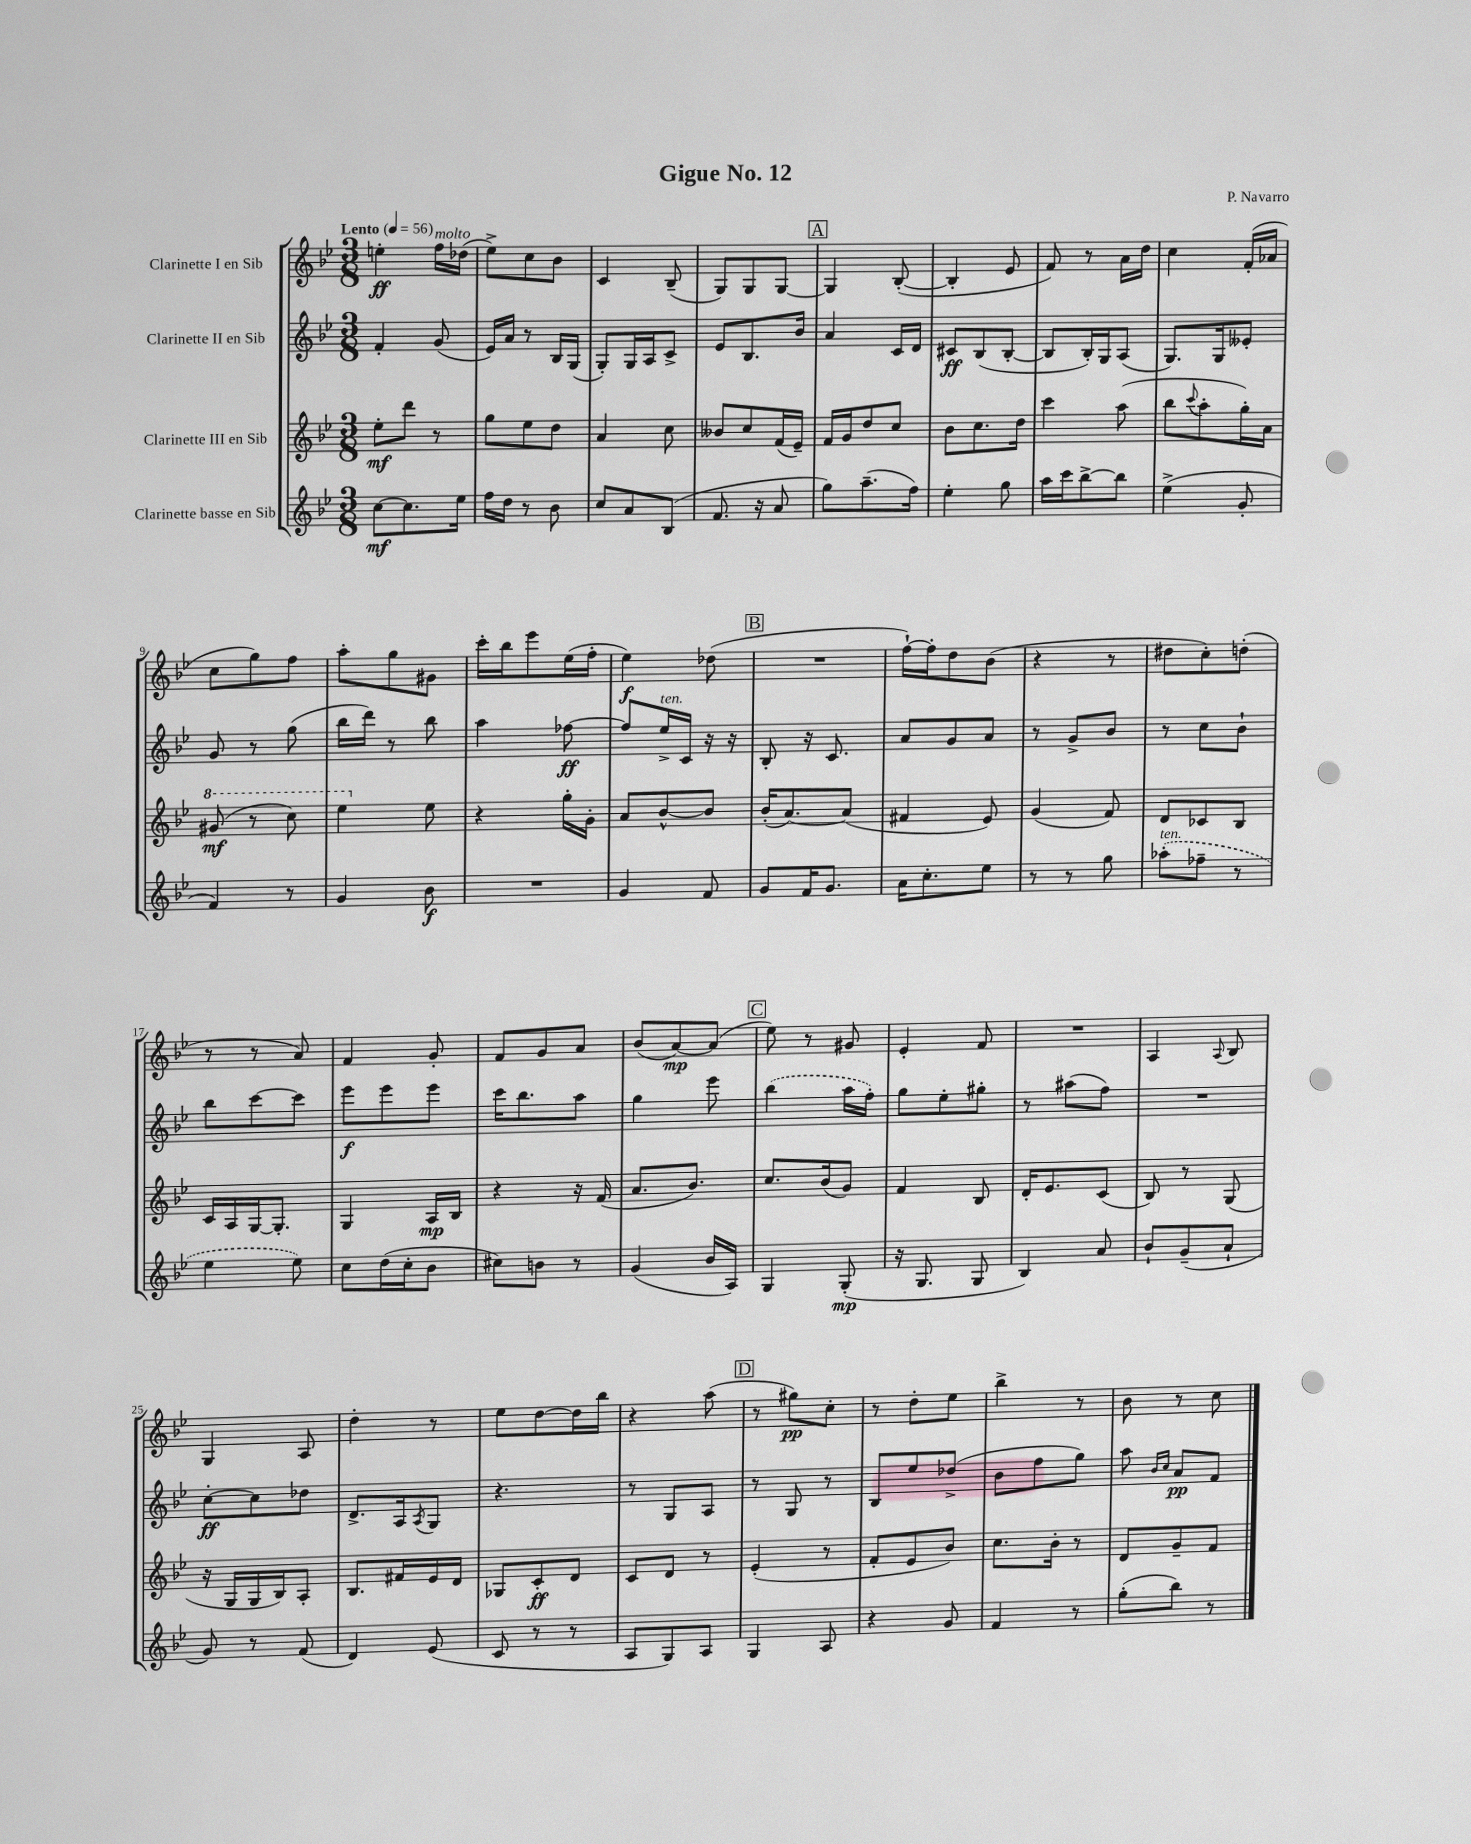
\header { title = "Gigue No. 12" composer = "P. Navarro" }
<<
\new StaffGroup <<
\new Staff = "s0" \with { instrumentName = "Clarinette I en Sib" } {
    \clef treble \key bes \major \numericTimeSignature \time 3/8 \tempo "Lento" 4 = 56
    e''4-.\ff f''16^\markup { \italic "molto" } des''16( |
    ees''8->) c''8 bes'8 |
    c'4 bes8--( |
    g8) g8 g8~ |
    \mark \markup { \box "A" } g4 bes8~-.( |
    bes4-. ees'8 |
    f'8) r8 a'16 d''16 |
    c''4 f'16-.( aes'16 |
    c''8 g''8) f''8 |
    a''8-. g''8 gis'8 |
    c'''16-. bes''16 ees'''8 ees''16( f''16-. |
    ees''4\f) des''8( |
    \mark \markup { \box "B" } R4. |
    f''16~-!) f''16-. d''8 bes'8( |
    r4 r8 |
    dis''8 c''8-.) d''8-.( |
    r8 r8 a'8) |
    f'4 g'8-. |
    f'8 g'8 a'8 |
    bes'8( a'8~\mp) a'8( |
    \mark \markup { \box "C" } ees''8) r8 gis'8 |
    ees'4-. f'8 |
    R4. |
    a4 \appoggiatura { a8 } bes8 |
    g4 a8 |
    d''4-. r8 |
    ees''8 d''8~ d''16 bes''16 |
    r4 a''8( |
    \mark \markup { \box "D" } r8 gis''8\pp) c''8-. |
    r8 d''8-. ees''8 |
    bes''4-> r8 |
    bes'8 r8 c''8 \bar "|." |
}
\new Staff = "s1" \with { instrumentName = "Clarinette II en Sib" } {
    \clef treble \key bes \major \numericTimeSignature \time 3/8
    f'4-. g'8( |
    ees'16) a'16 r8 bes16 g16( |
    g8-.) g16 a16 c'8-> |
    ees'8 bes8. bes'16 |
    \mark \markup { \box "A" } a'4 c'16 d'16 |
    cis'8\ff bes8( bes8~-. |
    bes8 bes16-.) g16 a8( |
    g8.) g16 eeses'8-. |
    g'8 r8 g''8( |
    bes''16 d'''16) r8 bes''8 |
    a''4 fes''8~\ff |
    fes''8 ees''16->^\markup { \italic "ten." } c'16 r16 r16 |
    \mark \markup { \box "B" } bes8-. r16 c'8. |
    a'8 g'8 a'8 |
    r8 g'8-> bes'8 |
    r8 c''8 bes'8-! |
    bes''8 c'''8~ c'''8 |
    ees'''8\f ees'''8 ees'''8 |
    c'''16 bes''8. a''8 |
    g''4 ees'''8 |
    \mark \markup { \box "C" } \once \slurDashed bes''4( a''16 f''16-.) |
    g''8 ees''8-. gis''8-. |
    r8 ais''8( f''8) |
    R4. |
    c''8~-.\ff c''8 des''8 |
    d'8.-> a16 \acciaccatura { a8 } g8 |
    r4. |
    r8 g8 a8 |
    \mark \markup { \box "D" } r8 g8 r8 |
    bes8 ees''8 des''8->( |
    bes'8 f''8 g''8) |
    a''8 \grace { bes'16 c''16 } a'8\pp f'8 \bar "|." |
}
\new Staff = "s2" \with { instrumentName = "Clarinette III en Sib" } {
    \clef treble \key bes \major \numericTimeSignature \time 3/8
    ees''8-.\mf d'''8 r8 |
    g''8 ees''8 d''8 |
    a'4 c''8 |
    beses'8 c''8 f'16( ees'16--) |
    \mark \markup { \box "A" } f'16 g'16 d''8 c''8 |
    bes'8 c''8. d''16 |
    c'''4 a''8( |
    bes''8 \appoggiatura { c'''8 } a''8-. g''16-.) a'16 |
    \ottava #1 gis''8\mf( r8 c'''8) |
    ees'''4 \ottava #0 ees''8 |
    r4 g''16-. g'16-. |
    a'8 bes'8~-^ bes'8 |
    \mark \markup { \box "B" } bes'16-.( a'8.~) a'8( |
    fis'4 ees'8) |
    g'4( f'8) |
    d'8 ces'8 bes8 |
    c'16 a16 g16~ g8.-. |
    g4 a16\mp bes16 |
    r4 r16 f'16( |
    a'8. bes'8.) |
    \mark \markup { \box "C" } c''8. bes'16( g'8) |
    f'4 bes8 |
    d'16-. ees'8. c'8( |
    bes8) r8 g8( |
    r16 g16 g16 bes16) a8-. |
    bes8. fis'16 ees'16 d'16 |
    ges8 c'8-.\ff d'8 |
    c'8 d'8 r8 |
    \mark \markup { \box "D" } ees'4-.( r8 |
    f'8-. ees'8 bes'8) |
    c''8. bes'16-. r8 |
    d'8 g'8-- f'8 \bar "|." |
}
\new Staff = "s3" \with { instrumentName = "Clarinette basse en Sib" } {
    \clef treble \key bes \major \numericTimeSignature \time 3/8
    c''8~\mf c''8. ees''16 |
    f''16 d''16 r8 bes'8 |
    c''8 a'8 bes8( |
    f'8. r16 a'8 |
    \mark \markup { \box "A" } g''8) a''8.--( f''16) |
    ees''4-. g''8 |
    a''16 c'''16 bes''8~-> bes''8 |
    ees''4->( g'8-. |
    f'4) r8 |
    g'4 bes'8\f |
    R4. |
    g'4 f'8 |
    \mark \markup { \box "B" } g'8 f'16 g'8. |
    a'16 c''8.-. ees''8 |
    r8 r8 g''8 |
    \once \slurDashed aes''8-.^\markup { \italic "ten." }( fes''8-- r8 |
    ees''4 ees''8) |
    c''8 d''16( c''16-. bes'8 |
    cis''8) b'8 r8 |
    g'4( bes'16 a16) |
    \mark \markup { \box "C" } g4 g8-.\mp( |
    r16 g8. g8 |
    bes4) a'8 |
    bes'8-! g'8--( a'8-! |
    g'8) r8 f'8( |
    d'4) ees'8( |
    c'8 r8 r8 |
    a8 g8) a8 |
    \mark \markup { \box "D" } g4 a8 |
    r4 g'8 |
    f'4 r8 |
    g''8-.( bes''8) r8 \bar "|." |
}
>>
>>
